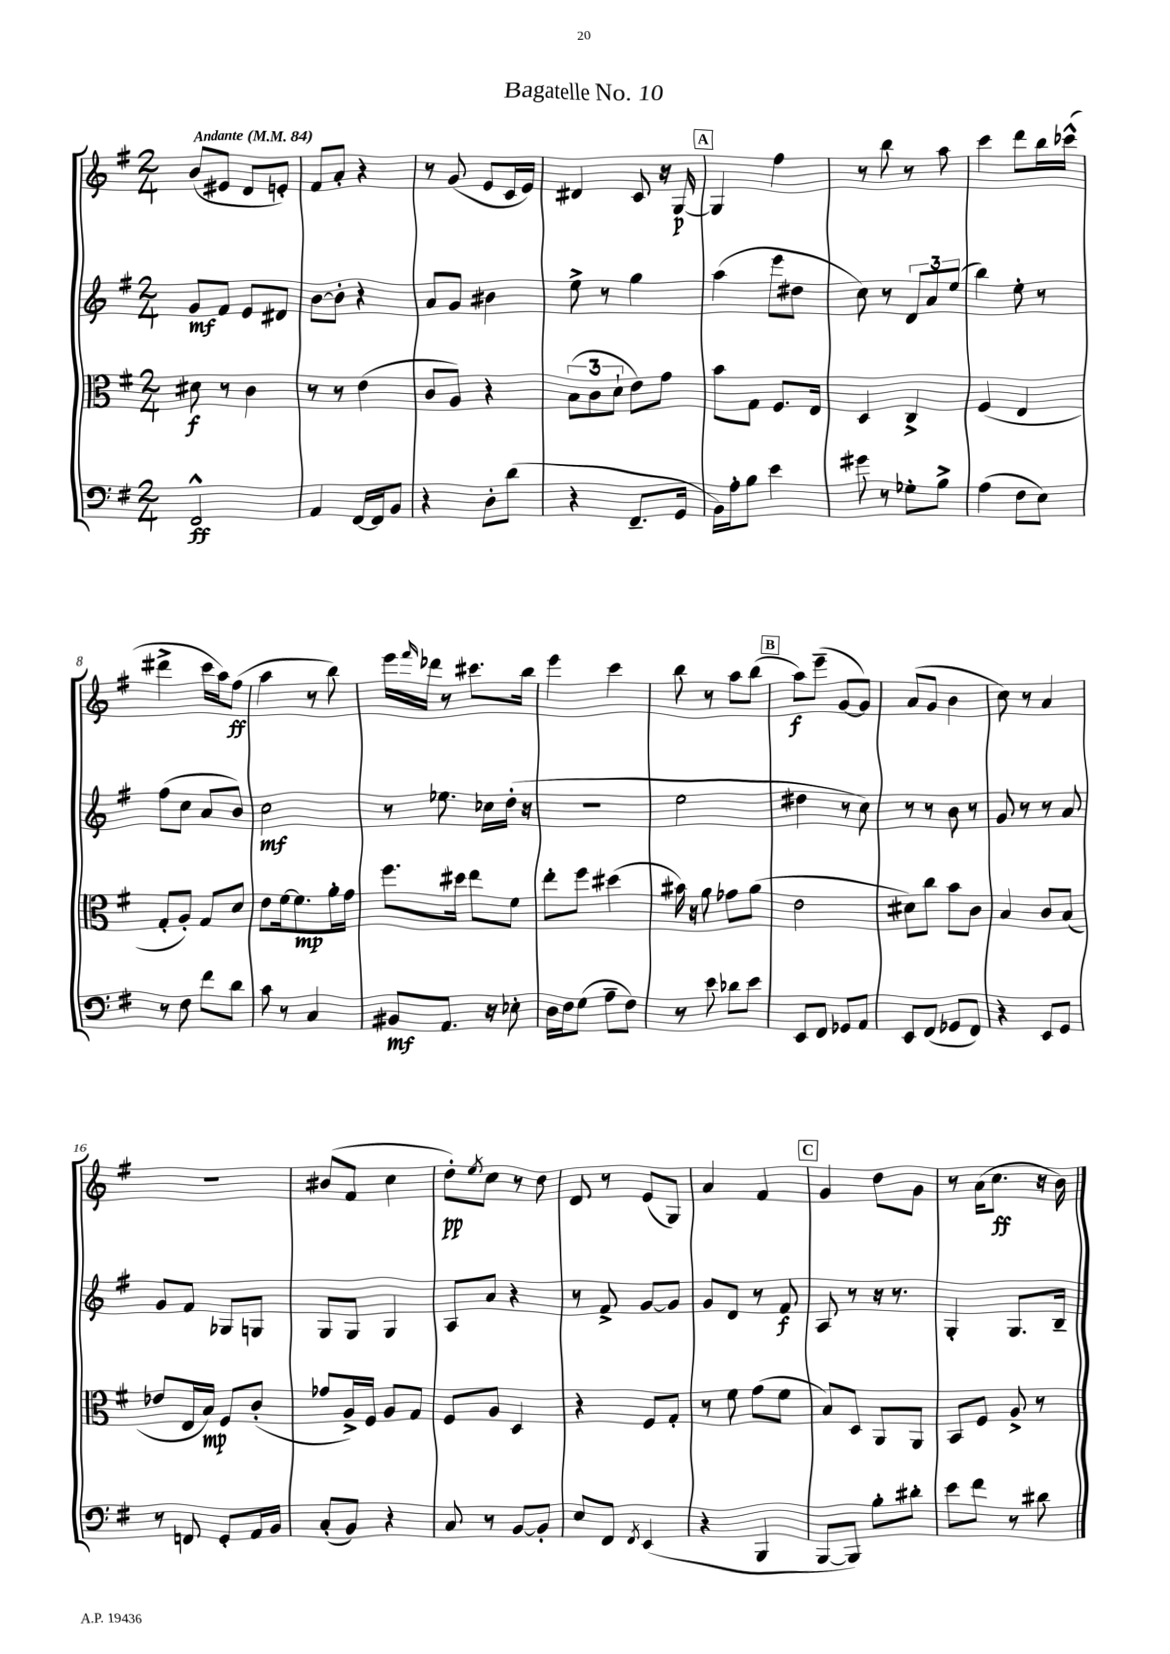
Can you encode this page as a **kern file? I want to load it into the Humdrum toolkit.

**kern	**dynam	**kern	**dynam	**kern	**dynam	**kern	**dynam
*part4	*part4	*part3	*part3	*part2	*part2	*part1	*part1
*staff4	*staff4	*staff3	*staff3	*staff2	*staff2	*staff1	*staff1
*clefF4	*	*clefC3	*	*clefG2	*	*clefG2	*
*k[f#]	*	*k[f#]	*	*k[f#]	*	*k[f#]	*
*M2/4	*	*M2/4	*	*M2/4	*	*M2/4	*
*MM84	*	*MM84	*	*MM84	*	*MM84	*
=1	=1	=1	=1	=1	=1	=1	=1
!	!	!	!	!	!	!LO:TX:a:B:t=Andante	!
2FF#^^/	ff	8d#X\	f	8g/L	mf	(8b/L	.
.	.	8r	.	8f#/J	.	8e#X/J	.
.	.	4c\	.	8e/L	.	8d/L	.
.	.	.	.	8d#X/J	.	8en'/J)	.
=2	=2	=2	=2	=2	=2	=2	=2
4AA/	.	8r	.	[8b\L	.	8f#/L	.
.	.	8r	.	8b'\J]	.	8a'/J	.
[16FF#/LL	.	(4e\	.	4r	.	4r	.
16FF#/J]	.	.	.	.	.	.	.
8BB/J	.	.	.	.	.	.	.
=3	=3	=3	=3	=3	=3	=3	=3
4r	.	8c/L	.	8a/L	.	8r	.
.	.	8A/J)	.	8g/J	.	(8g/	.
8D'\L	.	4r	.	4b#X\	.	8e/L	.
(8d\J	.	.	.	.	.	16c/L	.
.	.	.	.	.	.	16e/JJ)	.
=4	=4	=4	=4	=4	=4	=4	=4
4r	.	(12B\L	.	8ee^\	.	4d#X/	.
.	.	12c\	.	.	.	.	.
.	.	.	.	8r	.	.	.
.	.	12d`\J	.	.	.	.	.
8.FF#~/L	.	8e\L)	.	4gg\	.	8c/	.
.	.	8g\J	.	.	.	16r	.
16GG/Jk	.	.	.	.	.	[16G/	p
!!LO:REH:place=s1:t=A
=5	=5	=5	=5	=5	=5	=5	=5
16BB\LL)	.	8b\L	.	(4aa\	.	4G/]	.
16A'\J	.	.	.	.	.	.	.
8B\J	.	8G\J	.	.	.	.	.
4e\	.	8.F#/L	.	8eee\L	.	4ff#\	.
.	.	.	.	8dd#X\J	.	.	.
.	.	16E/Jk	.	.	.	.	.
=6	=6	=6	=6	=6	=6	=6	=6
8g#X\	.	4D/	.	8cc\)	.	8r	.
8r	.	.	.	8r	.	8bb\	.
8G-X'\L	.	4C^/	.	12d/L	.	8r	.
.	.	.	.	12a/	.	.	.
8B^\J	.	.	.	.	.	8aa\	.
.	.	.	.	(12ee/J	.	.	.
=7	=7	=7	=7	=7	=7	=7	=7
(4A\	.	(4F#/	.	4bb\)	.	4ccc\	.
8F#\L	.	4E/	.	8ee'\	.	8ddd\L	.
8E\J)	.	.	.	8r	.	16bb\L	.
.	.	.	.	.	.	(16ccc-X^^\JJ	.
!!LO:LB:g=z
=8	=8	=8	=8	=8	=8	=8	=8
8r	.	8G'/L	.	(8ff#\L	.	4ddd#X^\	.
8F#\	.	8A'/J)	.	8cc\J	.	.	.
8f#\L	.	8G/L	.	8a/L	.	16ccc\LL	.
.	.	.	.	.	.	16aa\J)	.
8d\J	.	8d/J	.	8b/J)	.	(8ff#\J	ff
=9	=9	=9	=9	=9	=9	=9	=9
8c\	.	8e\L	.	2cc\	mf	4aa\	.
8r	.	[16f#\k	.	.	.	.	.
.	.	8.f#\]	mp	.	.	.	.
4C/	.	.	.	.	.	8r	.
.	.	16a'\L	.	.	.	8bb\)	.
.	.	16g\JJ	.	.	.	.	.
=10	=10	=10	=10	=10	=10	=10	=10
8BB#X/L	mf	8.ff#\L	.	8r	.	16eee\LL	.
.	.	.	.	.	.	16qqfff#/	.
.	.	.	.	.	.	16ddd-X\JJ	.
8.AA/J	.	.	.	8.ee-X\	.	8r	.
.	.	16dd#X\Jk	.	.	.	.	.
.	.	8ee\L	.	.	.	8.ccc#X\L	.
16r	.	.	.	16cc-X\LL	.	.	.
8E-X'\	.	8f#\J	.	(16dd'\JJ	.	.	.
.	.	.	.	16r	.	16bb\Jk	.
=11	=11	=11	=11	=11	=11	=11	=11
16D\LL	.	8ee'\L	.	2r	.	4eee\	.
16F#\J	.	.	.	.	.	.	.
(8G\J	.	8ff#\J	.	.	.	.	.
8A~\L	.	(4dd#X\	.	.	.	4ccc\	.
8F#\J)	.	.	.	.	.	.	.
=12	=12	=12	=12	=12	=12	=12	=12
8r	.	16b#X\)	.	2ee\	.	8bb\	.
.	.	16r	.	.	.	.	.
8e\	.	8a\	.	.	.	8r	.
8d-X\L	.	8g-X\L	.	.	.	8aa\L	.
8e\J	.	(8a\J	.	.	.	(8bb\J	.
!!LO:REH:place=s1:t=B
=13	=13	=13	=13	=13	=13	=13	=13
8EE/L	.	2e\	.	4dd#X\	.	8aa\L)	f
8FF#/J	.	.	.	.	.	(8eee~\J	.
8GG-X/L	.	.	.	8r	.	[8g/L	.
8AA/J	.	.	.	8cc\)	.	8g/J])	.
=14	=14	=14	=14	=14	=14	=14	=14
8EE/L	.	8d#X\L)	.	8r	.	(8a/L	.
(8FF#/J	.	8cc\J	.	8r	.	8g/J	.
8GG-X/L	.	8b\L	.	8b\	.	4b\	.
8FF#/J)	.	8c\J	.	8r	.	.	.
=15	=15	=15	=15	=15	=15	=15	=15
4r	.	4B/	.	8g/	.	8cc\)	.
.	.	.	.	8r	.	8r	.
8EE/L	.	8c/L	.	8r	.	4a/	.
8GG/J	.	(8B/J	.	8a/	.	.	.
!!LO:LB:g=z
=16	=16	=16	=16	=16	=16	=16	=16
8r	.	8e-X/L	.	8g/L	.	2r	.
8FFn/	.	16E/L	.	8f#/J	.	.	.
.	.	16B/JJ)	mp	.	.	.	.
8GG'/L	.	8F#/L	.	8G-X/L	.	.	.
16AA/L	.	(8c'/J	.	8Gn/J	.	.	.
16BB/JJ	.	.	.	.	.	.	.
=17	=17	=17	=17	=17	=17	=17	=17
(8C'/L	.	8g-X/L	.	8G/L	.	(8b#X/L	.
8BB/J)	.	16A^/L)	.	8G/J	.	8f#/J	.
.	.	16F#/JJ	.	.	.	.	.
4r	.	8A/L	.	4G/	.	4cc\	.
.	.	8G/J	.	.	.	.	.
=18	=18	=18	=18	=18	=18	=18	=18
8C/	.	8F#/L	.	8A/L	.	8dd'\L)	pp
.	.	.	.	.	.	8qee/	.
8r	.	8A/J	.	8a/J	.	8cc\J	.
[8BB/L	.	4D/	.	4r	.	8r	.
8BB'/J]	.	.	.	.	.	8dd\	.
=19	=19	=19	=19	=19	=19	=19	=19
8E/L	.	4r	.	8r	.	8d/	.
8FF#/J	.	.	.	8f#^/	.	8r	.
8qFF#/	.	.	.	.	.	.	.
(4EE/	.	8F#/L	.	[8g/L	.	(8e/L	.
.	.	8G'/J	.	8g/J]	.	8G/J)	.
=20	=20	=20	=20	=20	=20	=20	=20
4r	.	8r	.	8g/L	.	4a/	.
.	.	8f#\	.	8d/J	.	.	.
4BBB/	.	(8g\L	.	8r	.	4f#/	.
.	.	8f#\J	.	8f#/	f	.	.
!!LO:REH:place=s1:t=C
=21	=21	=21	=21	=21	=21	=21	=21
[8BBB/L	.	8B/L)	.	8A/	.	4g/	.
8BBB/J])	.	8D/J	.	8r	.	.	.
8B'\L	.	8AA/L	.	16r	.	8dd\L	.
.	.	.	.	8.r	.	.	.
8d#X'\J	.	8AA/J	.	.	.	8g\J	.
=22	=22	=22	=22	=22	=22	=22	=22
8e\L	.	8BB/L	.	4G'/	.	8r	.
8f#\J	.	8F#/J	.	.	.	(16a\KL	.
.	.	.	.	.	.	8.cc\J	ff
8r	.	8A^/	.	8.G/L	.	.	.
8d#X\	.	8r	.	.	.	16r	.
.	.	.	.	16B~/Jk	.	16b\)	.
==	==	==	==	==	==	==	==
*-	*-	*-	*-	*-	*-	*-	*-
